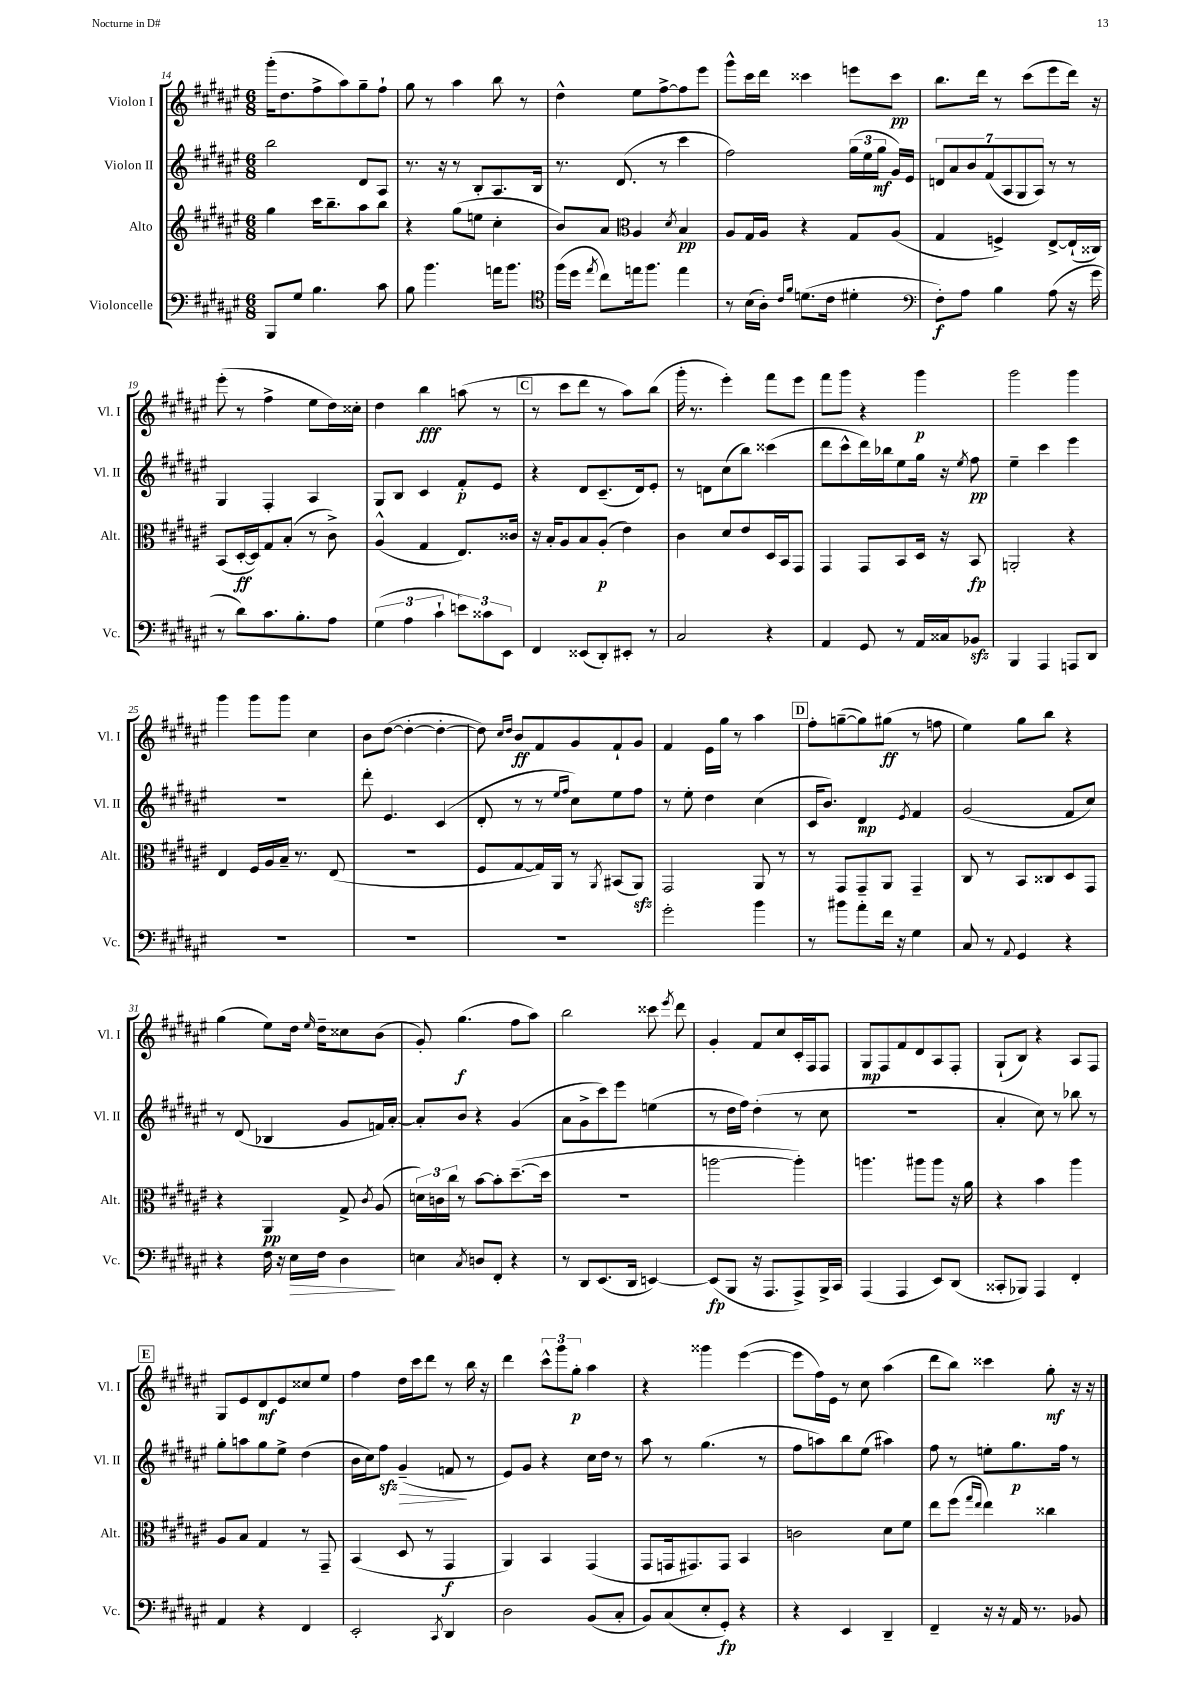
<<
\new StaffGroup <<
\new Staff = "s0" \with { instrumentName = "Violon I" shortInstrumentName = "Vl. I" } {
    \clef treble \key fis \major \numericTimeSignature \time 6/8
    \autoBeamOff gis'''16[-.( dis''8. fis''8-> ais''8) gis''8-- fis''8]-! |
    gis''8 r8 ais''4 b''8 r8 |
    dis''4-^ eis''8[ fis''8~-> fis''8 eis'''8] |
    gis'''8[-^ cis'''16 dis'''16] cisis'''4 e'''8[ cisis'''8]\pp |
    b''8.[ dis'''16] r8 cis'''8[( eis'''8 dis'''16]) r16 |
    eis'''8-.( r8 fis''4-> eis''8[ dis''16) cisis''16]-. |
    dis''4 b''4\fff a''8( r8 |
    \mark \markup { \box "C" } r8 cis'''8[ dis'''8] r8 ais''8[) b''8]( |
    gis'''16-. r8. eis'''4-.) fis'''8[ eis'''8] |
    fis'''8[ gis'''8] r4 gis'''4\p |
    gis'''2 gis'''4 |
    gis'''4 gis'''8[ gis'''8] cis''4 |
    b'8[ dis''8]~( dis''4~-. dis''4~-. |
    dis''8) \grace { cis''16[ dis''16] } b'8[\ff fis'8 gis'8 fis'8-! gis'8] |
    fis'4 eis'16[ gis''16] r8 ais''4 |
    \mark \markup { \box "D" } fis''8[-. g''8~--( g''8) gis''8]\ff( r8 f''8 |
    eis''4) gis''8[ b''8] r4 |
    gis''4( eis''8[) dis''16] \grace { eis''16 } dis''16[-- cisis''8 b'8]( |
    gis'8-.) gis''4.\f( fis''8[ ais''8]) |
    b''2 cisis'''8 \acciaccatura { eis'''8 } dis'''8 |
    gis'4-. fis'8[ cis''8 cis'16-. fis16 fis8] |
    gis8[\mp fis8 fis'8 dis'8 ais8 fis8]-. |
    gis8[-!( b8]) r4 ais8[ fis8] |
    \mark \markup { \box "E" } gis8[ eis'8 dis'8\mf eis'8 cisis''8 eis''8] |
    fis''4 dis''16[ cis'''16 dis'''8] r8 b''16 r16 |
    dis'''4 \tuplet 3/2 { cis'''8[-^ gis'''8 gis''8]-.\p } ais''4 |
    r4 gisis'''4 eis'''4~( |
    eis'''8[ fis''16) eis'16] r8 cis''8 ais''4( |
    dis'''8[ b''8]) cisis'''4 gis''8-.\mf r16 r16 \bar "|." |
}
\new Staff = "s1" \with { instrumentName = "Violon II" shortInstrumentName = "Vl. II" } {
    \clef treble \key fis \major \numericTimeSignature \time 6/8
    \autoBeamOff b''2 dis'8[ ais8] |
    r8. r16 r8 b8[-. ais8. b16] |
    r8. dis'8.( r8 cis'''4 |
    fis''2) \tuplet 3/2 { gis''16[( eis''16 gis''16]\mf } gis'16[) eis'16] |
    \tuplet 7/4 { d'8[ ais'8 b'8 fis'8( ais8 gis8 ais8]) } r8 r8 |
    gis4 fis4-. ais4 |
    gis8[ b8] cis'4 fis'8[-.\p eis'8] |
    \mark \markup { \box "C" } r4 dis'8[ cis'8.--( dis'16) eis'8]-. |
    r8 d'8[ cis''8( b''8]) cisis'''4( |
    dis'''8[ cis'''8-^ dis'''16) bes''16 eis''8 gis''16] r16 \acciaccatura { eis''8 } fis''8\pp |
    eis''4-- cis'''4 eis'''4 |
    R2. |
    dis'''8-. eis'4. cis'4( |
    dis'8-. r8 r8 \grace { eis''16[ fis''16] } cis''8[) eis''8 fis''8] |
    r8 eis''8-. dis''4 cis''4( |
    \mark \markup { \box "D" } cis'16[ b'8.]) dis'4\mp \acciaccatura { eis'8 } fis'4 |
    gis'2( fis'8[ cis''8]) |
    r8 dis'8( bes4 gis'8[ f'16) ais'16]~-. |
    ais'8[-. b'8] r4 gis'4( |
    ais'8[ gis'8-> cis'''8) eis'''8] e''4( |
    r8 dis''16[ fis''16]) dis''4-.( r8 cis''8 |
    R2. |
    ais'4-. cis''8) r8 bes''8 r8 |
    \mark \markup { \box "E" } gis''8[-. a''8 gis''8 eis''8]-> dis''4( |
    b'16[ cis''16) fis''8]\sfz\> gis'4--( f'8\! r8 |
    eis'8[) gis'8] r4 cis''16[ dis''16] r8 |
    ais''8 r8 gis''4.( r8 |
    fis''8[ a''8) b''8 eis''8]( ais''4) |
    fis''8 r8 e''8[-. gis''8.\p fis''16] r8 \bar "|." |
}
\new Staff = "s2" \with { instrumentName = "Alto" shortInstrumentName = "Alt." } {
    \clef treble \key fis \major \numericTimeSignature \time 6/8
    \autoBeamOff gis''4 cis'''16[ b''8.-- ais''8 b''8] |
    r4 gis''8[( e''8] cis''4-. |
    b'8[) ais'8] \clef alto ais4 \acciaccatura { dis'8 } b4\pp |
    ais8[ gis16 ais16] r4 gis8[ ais8]( |
    gis4 f4->) eis8[~-> eis16-!( cisis16]) |
    b,8[( dis16~-.\ff dis16) gis8 b8]-.( r8 cis'8->) |
    ais4-^( gis4 eis8.[) cisis'16] |
    \mark \markup { \box "C" } r16 b16[-. ais8 b8 ais8]-.\p( eis'4) |
    cis'4 dis'8[ eis'8 dis16 b,16 gis,8] |
    gis,4 gis,8[ b,8 dis16] r16 b,8\fp |
    a,2-. r4 |
    eis4 fis16[ ais16 b16]-- r8. eis8( |
    R2. |
    fis8[ gis8~ gis16) ais,16] r8 \acciaccatura { ais,8 } bis,8[( ais,8]\sfz) |
    gis,2 ais,8 r8 |
    \mark \markup { \box "D" } r8 gis,8[ gis,8-- ais,8] gis,4-- |
    cis8 r8 b,8[ cisis8 dis8 gis,8] |
    r4 ais,4\pp gis8-> \acciaccatura { cis'8 } ais8( |
    \tuplet 3/2 { d'16[) c'16 cis''16] } r8 b'8[~ b'8-. dis''8.~--( dis''16] |
    R2. |
    a''2~ a''4-.) |
    a''4. ais''8[ ais''8] r16 ais'16 |
    r4 b'4 ais''4 |
    \mark \markup { \box "E" } ais8[ b8] gis4 r8 gis,8-- |
    b,4( dis8 r8 gis,4\f |
    ais,4) b,4 gis,4( |
    gis,8[ g,16 gis,8.) gis,8] b,4 |
    c'2 dis'8[ fis'8] |
    eis''8[ fis''8]( \grace { gis''16[ eis''16] } eis''4) cisis''4 \bar "|." |
}
\new Staff = "s3" \with { instrumentName = "Violoncelle" shortInstrumentName = "Vc." } {
    \clef bass \key fis \major \numericTimeSignature \time 6/8
    \autoBeamOff b,,8[ gis8] b4. cis'8 |
    b8 b'4. a'16[ b'8.] |
    \clef tenor fis''16[( dis''16] \acciaccatura { eis''8 } cis''8[) e''16 fis''8.] e''4 |
    r8 b16[( ais16]-.) \grace { cis'16[ fis'16] } d'8.[( cis'16] dis'4-. |
    \clef bass fis8[-.\f) ais8] b4 ais8( r16 gis'16 |
    r8 dis'8[) cis'8. b8.-. ais8] |
    \tuplet 3/2 { gis4( ais4 cis'4-! } \tuplet 3/2 { e'8[) cisis'8 eis,8] } |
    \mark \markup { \box "C" } fis,4 eisis,8[( dis,8-.) eis,8]-. r8 |
    cis2 r4 |
    ais,4 gis,8 r8 ais,16[ cisis16 bes,8]\sfz |
    b,,4 ais,,4 a,,8[ dis,8] |
    R2. |
    R2. |
    R2. |
    gis'2-. b'4 |
    \mark \markup { \box "D" } r8 bis'8[ ais'8-. fis'16] r16 gis4 |
    cis8 r8 \appoggiatura { ais,8 } gis,4 r4 |
    r4 fis16 r16 eis16[\> fis16] dis4\! |
    e4 \acciaccatura { cis8 } d8[ fis,8]-. r4 |
    r8 dis,8[ eis,8.( dis,16] e,4~) |
    e,8[\fp( b,,8] r16 ais,,8.[ ais,,8->) b,,16-> cis,16] |
    ais,,4( ais,,4 eis,8[) dis,8]( |
    cisis,8[-. bes,,8]) ais,,4 fis,4-. |
    \mark \markup { \box "E" } ais,4 r4 fis,4 |
    eis,2-. \acciaccatura { cis,8 } dis,4 |
    dis2 b,8[( cis8]-. |
    b,8[) cis8( eis8-. gis,8]-.\fp) r4 |
    r4 eis,4 dis,4-- |
    fis,4-- r16 r16 ais,16 r8. bes,8 \bar "|." |
}
>>
>>
\layout { \context { \Score currentBarNumber = #14 } }
